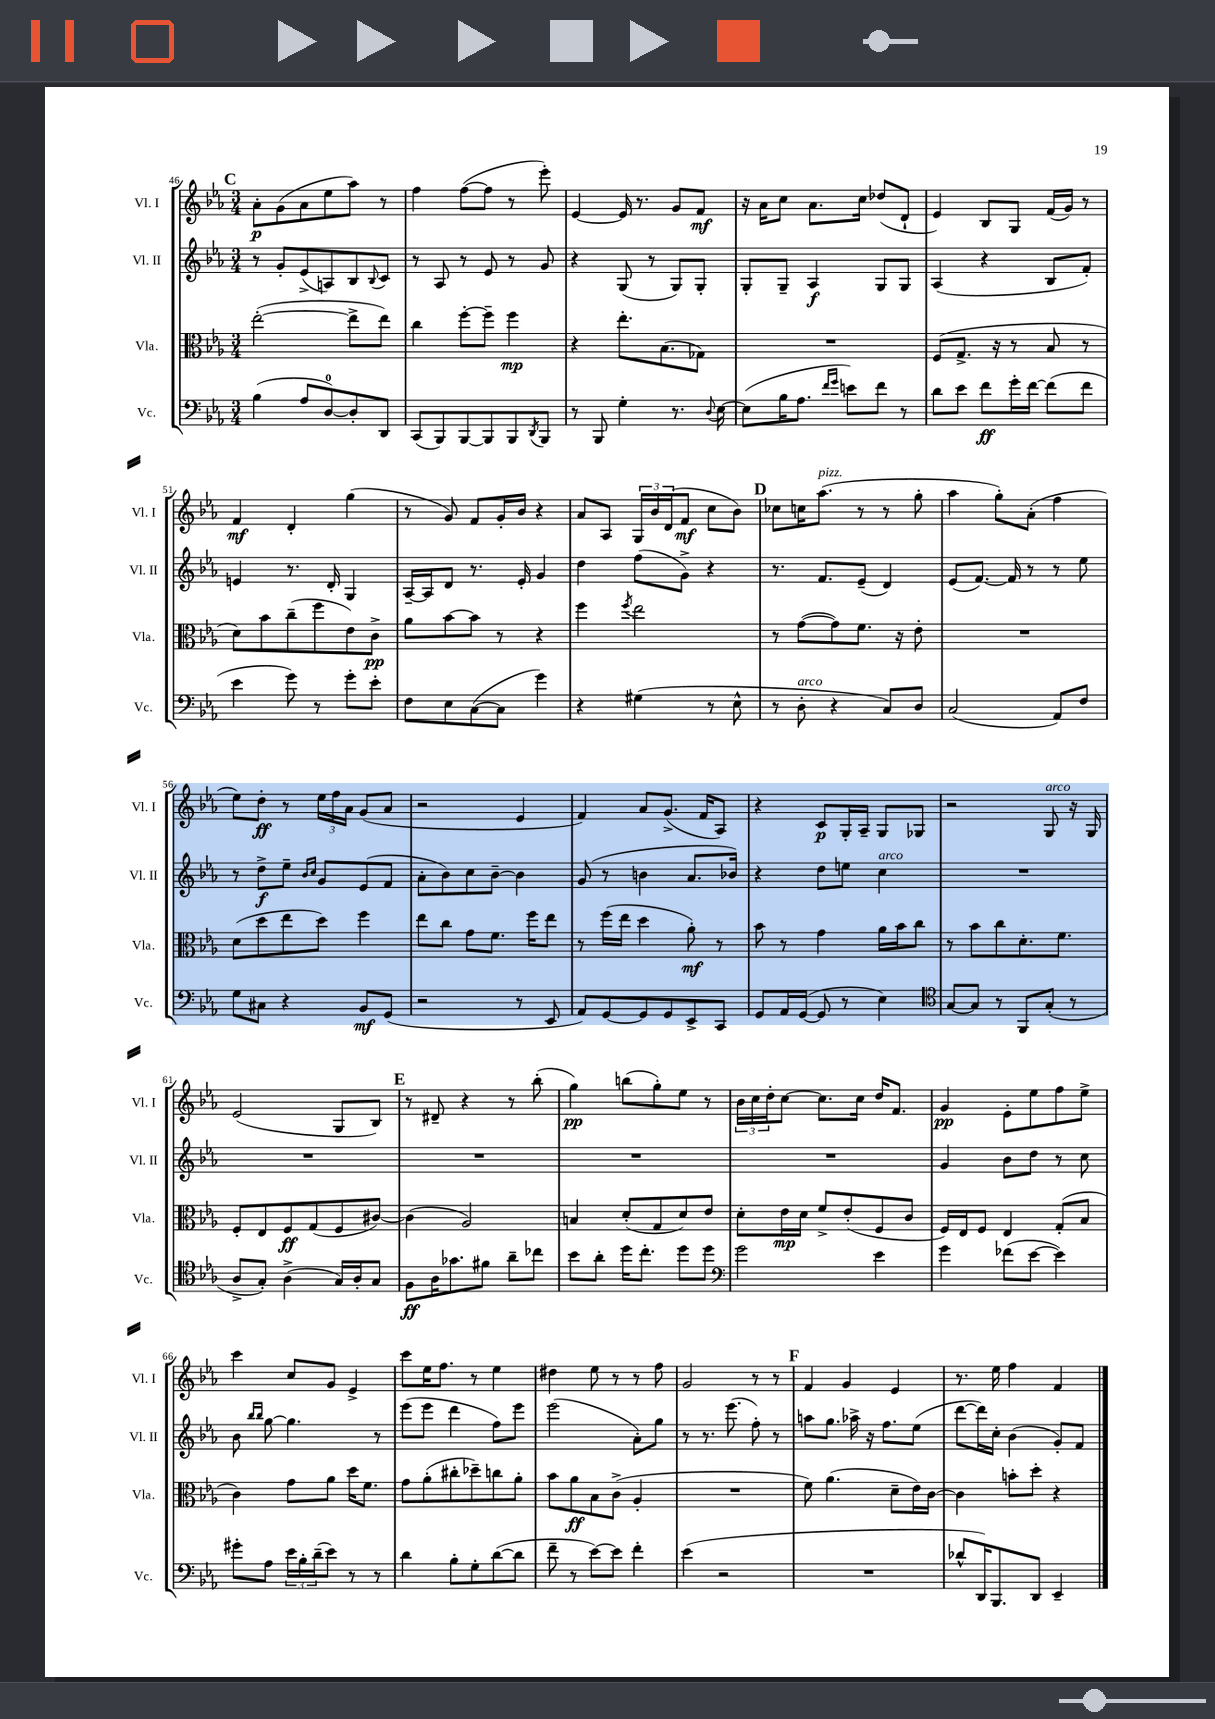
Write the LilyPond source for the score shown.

<<
\new StaffGroup <<
\new Staff = "s0" \with { instrumentName = "Vl. I" shortInstrumentName = "Vl. I" } {
    \clef treble \key ees \major \numericTimeSignature \time 3/4
    \mark \markup { \bold "C" } aes'8-.\p g'8( aes'8 ees''8 aes''8) r8 |
    f''4 f''8~( f''8 r8 ees'''8-.) |
    ees'4~ ees'16 r8. g'8 f'8\mf |
    r16 aes'16 c''8 aes'8. c''16 des''8( d'8-! |
    ees'4) bes8 g8 f'16( g'16) r8 |
    f'4\mf d'4-. g''4( |
    r8 g'8) f'8 g'16-. bes'16 r4 |
    aes'8 aes8 \tuplet 3/2 { g16 bes'16 d'16( } f'8\mf c''8 bes'8) |
    \mark \markup { \bold "D" } ces''8 c''16 aes''8.^\markup { \italic "pizz." }( r8 r8 g''8-. |
    aes''4 g''8-.) aes'8-.( f''4 |
    ees''8) d''8-.\ff r8 \tuplet 3/2 { ees''16 f''16 aes'16 } g'8( aes'8 |
    r2 ees'4 |
    f'4) aes'8 g'8.->( f'16 aes8) |
    r4 c'8\p g16-. aes16-- g8 ges8 |
    r2 g8^\markup { \italic "arco" } r16 g16 |
    ees'2( g8 bes8) |
    \mark \markup { \bold "E" } r8 dis'8-- r4 r8 bes''8-.( |
    g''4\pp) b''8( g''8-.) ees''8 r8 |
    \tuplet 3/2 { bes'16 c''16 d''16-. } c''8~ c''8. c''16 d''16 f'8. |
    g'4\pp ees'8-. ees''8 f''8 ees''8-> |
    c'''4 c''8 g'8 ees'4-> |
    c'''8 ees''16 f''8. r8 ees''4 |
    dis''4 ees''8 r8 r8 f''8 |
    g'2 r8 r8 |
    \mark \markup { \bold "F" } f'4 g'4 ees'4 |
    r8. ees''16 f''4 f'4 \bar "|." |
}
\new Staff = "s1" \with { instrumentName = "Vl. II" shortInstrumentName = "Vl. II" } {
    \clef treble \key ees \major \numericTimeSignature \time 3/4
    \mark \markup { \bold "C" } r8 g'8-. ees'8->( a8) bes8 \appoggiatura { bes8 } c'8 |
    r8 aes8 r8 ees'8 r8 g'8 |
    r4 g8( r8 g8) g8-. |
    g8-. g8-- aes4\f g8 g8 |
    aes4( r4 bes8 f'8-.) |
    e'4 r8. d'16-. g4 |
    aes16~-- aes16 d'8 r8. ees'16-. g'4 |
    d''4 f''8( g'8->) r4 |
    \mark \markup { \bold "D" } r8. f'8. ees'8--( d'4) |
    ees'8( f'8.~) f'16 r8 r8 ees''8 |
    r8 d''8->\f ees''8-- \grace { bes'16 c''16 } g'8 ees'8( f'8 |
    aes'8-. bes'8) c''8 bes'8~-- bes'4 |
    g'8( r8 b'4 aes'8. bes'16) |
    r4 d''8 e''8 c''4^\markup { \italic "arco" } |
    R2. |
    R2. |
    \mark \markup { \bold "E" } R2. |
    R2. |
    R2. |
    g'4 bes'8 d''8 r8 c''8 |
    bes'8 \grace { bes''16 bes''16 } g''8~ g''4. r8 |
    ees'''8( ees'''8 d'''4 f''8) ees'''8 |
    ees'''2( aes'8-.) g''8 |
    r8 r8. ees'''8.( f''8-.) r8 |
    \mark \markup { \bold "F" } a''8 g''8. aes''16-> r16 f''8. ees''8( |
    d'''8~ d'''16) c''16-. bes'4( g'8-.) f'8 \bar "|." |
}
\new Staff = "s2" \with { instrumentName = "Vla." shortInstrumentName = "Vla." } {
    \clef alto \key ees \major \numericTimeSignature \time 3/4
    \mark \markup { \bold "C" } ees''2~-.( ees''8-> ees''8) |
    c''4 f''8~-. f''8-- f''4\mp |
    r4 ees''8.-. bes8.( ges8) |
    R2. |
    f8( g8.-> r16 r8 bes8 r8 |
    d'8) bes'8 c''8--( f''8 ees'8) c'8->\pp |
    aes'8 bes'8~ bes'8 r8 r4 |
    f''4 \acciaccatura { f''8 } ees''2 |
    \mark \markup { \bold "D" } r8 g'8~( g'8) f'8. r16 ees'8-. |
    R2. |
    d'8( d''8 ees''8 d''8) f''4 |
    ees''8 c''8 g'8 f'8. f''16 ees''8 |
    r8 f''16( ees''16 d''4 aes'8-.\mf) r8 |
    bes'8 r8 g'4 aes'16 bes'16 c''8 |
    r8 bes'8 c''8 d'8.-. f'8. |
    f8-. ees8 f8\ff g8( f8 cis'8~) |
    \mark \markup { \bold "E" } cis'4( aes2) |
    b4 d'8-.( g8 d'8) ees'8 |
    d'8-. ees'16\mp d'16 f'8-> ees'8-.( f8 c'8 |
    f16) ees16 f8 ees4 g8-.( bes8 |
    c'4) g'8 aes'8 d''16 f'8. |
    g'8 aes'8-.( cis''8-. des''8--) c''8 aes'8-. |
    bes'8 aes'8\ff bes8 c'8->( aes4-. |
    R2. |
    \mark \markup { \bold "F" } f'8) aes'4.( d'8-- ees'16) c'16~ |
    c'4 b'8-. d''8-. r4 \bar "|." |
}
\new Staff = "s3" \with { instrumentName = "Vc." shortInstrumentName = "Vc." } {
    \clef bass \key ees \major \numericTimeSignature \time 3/4
    \mark \markup { \bold "C" } bes4( aes8 d8-0~) d8-. d,8 |
    c,8( bes,,8) bes,,8~ bes,,8 bes,,8 \acciaccatura { d,8 } bes,,8 |
    r8 bes,,8 g4-. r8. \appoggiatura { d8 } ees16~ |
    ees8( bes16 aes8. \grace { f'16 g'16 } e'8) f'8 r8 |
    d'8 ees'8 f'8\ff g'16-. f'16~ f'8( f'8 |
    ees'4 g'8) r8 g'8-. ees'8-. |
    f8 ees8 c8~( c8 g'4) |
    r4 gis4( r8 ees8-^ |
    \mark \markup { \bold "D" } r8 d8-.^\markup { \italic "arco" } r4 c8) d8 |
    c2( aes,8) f8 |
    g8 cis8 r4 bes,8\mf g,8( |
    r2 r8 ees,8 |
    aes,8) g,8~ g,8 g,8 ees,8-> c,8 |
    g,8 aes,16 g,16~( g,8 r8 ees4) |
    \clef tenor g8~ g8 r8 f,8 g8-.( r8 |
    aes8-> g8-.) aes4->( g16) aes16-. g8 |
    \mark \markup { \bold "E" } f8\ff aes16 ges'8. fis'8 aes'8-- ces''8 |
    bes'8 aes'8-. d''16 c''8.-. d''8 d''8 |
    \clef bass g'2 ees'4 |
    g'4 fes'8( ees'8~ ees'4) |
    gis'8-. aes8 \tuplet 3/2 { ees'16 bes16-. d'16--( } ees'8) r8 r8 |
    d'4 bes8-. g8-. d'8~( d'8 |
    f'8-- r8 ees'8~) ees'8 f'4-. |
    ees'4( r2 |
    \mark \markup { \bold "F" } R2. |
    des'8-^ d,16) bes,,8. d,8 ees,4-- \bar "|." |
}
>>
>>
\layout { \context { \Score currentBarNumber = #46 } }
